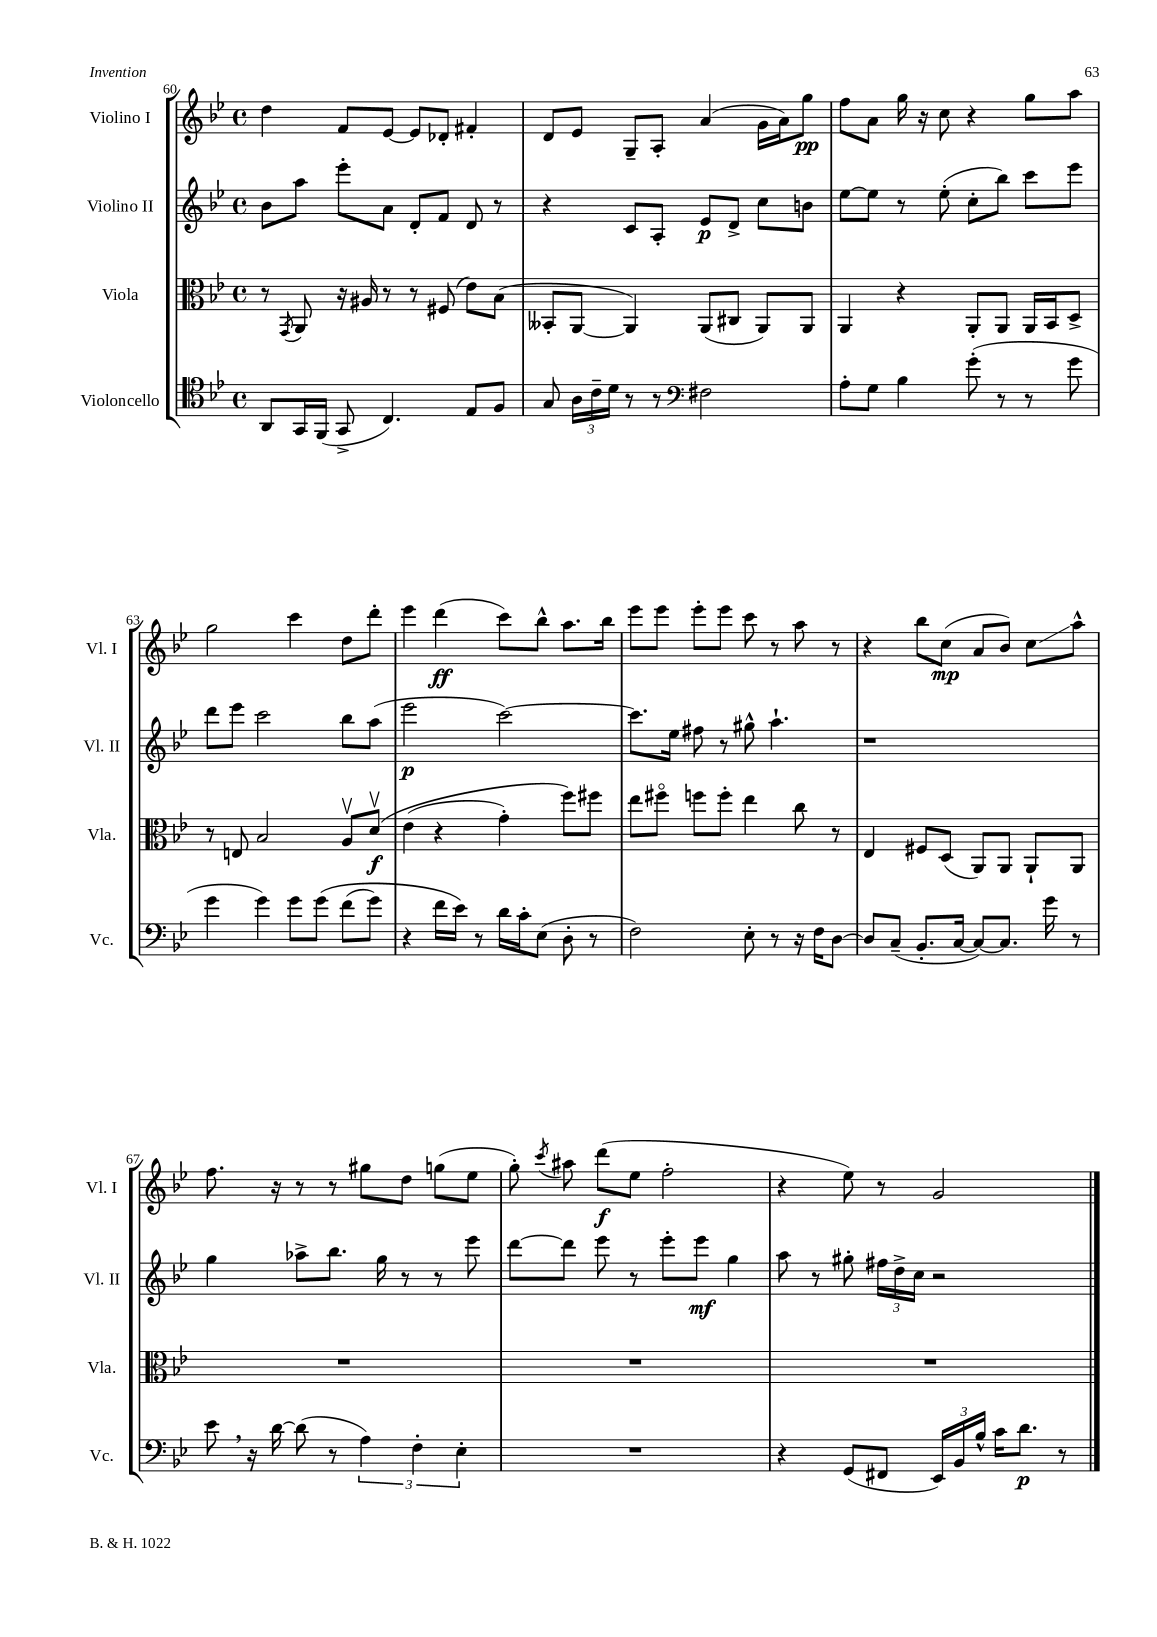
<<
\new StaffGroup <<
\new Staff = "s0" \with { instrumentName = "Violino I" shortInstrumentName = "Vl. I" } {
    \clef treble \key bes \major \defaultTimeSignature \time 4/4
    \autoBeamOff d''4 f'8[ ees'8]~ ees'8[ des'8]-. fis'4-. |
    d'8[ ees'8] g8[-- a8]-. a'4( g'16[ a'16) g''8]\pp |
    f''8[ a'8] g''16 r16 c''8 r4 g''8[ a''8] |
    g''2 c'''4 d''8[ d'''8]-. |
    ees'''4 d'''4\ff( c'''8[) bes''8]-^ a''8.[ bes''16] |
    ees'''8[ ees'''8] ees'''8[-. ees'''8] c'''8 r8 a''8 r8 |
    r4 bes''8[ c''8]\mp( a'8[ bes'8]) c''8[\glissando a''8]-^ |
    f''8. r16 r8 r8 gis''8[ d''8] g''8[( ees''8] |
    g''8-.) \acciaccatura { c'''8 } ais''8 d'''8[\f( ees''8] f''2-. |
    r4 ees''8) r8 g'2 \bar "|." |
}
\new Staff = "s1" \with { instrumentName = "Violino II" shortInstrumentName = "Vl. II" } {
    \clef treble \key bes \major \defaultTimeSignature \time 4/4
    \autoBeamOff bes'8[ a''8] ees'''8[-. a'8] d'8[-. f'8] d'8 r8 |
    r4 c'8[ a8]-. ees'8[\p d'8]-> c''8[ b'8] |
    ees''8[~ ees''8] r8 ees''8-.( c''8[-. bes''8]) c'''8[ ees'''8] |
    d'''8[ ees'''8] c'''2 bes''8[ a''8]( |
    ees'''2\p c'''2~) |
    c'''8.[ ees''16] fis''8 r8 gis''8-^ a''4.-! |
    r1 |
    g''4 aes''8[-> bes''8.] g''16 r8 r8 ees'''8 |
    d'''8[~ d'''8] ees'''8 r8 ees'''8[-. ees'''8]\mf g''4 |
    a''8 r8 gis''8-. \tuplet 3/2 { fis''16[ d''16-> c''16] } r2 \bar "|." |
}
\new Staff = "s2" \with { instrumentName = "Viola" shortInstrumentName = "Vla." } {
    \clef alto \key bes \major \defaultTimeSignature \time 4/4
    \autoBeamOff r8 \acciaccatura { g,8 } a,8 r16 ais16 r8 r8 fis8( ees'8[) bes8]( |
    beses,8[-. a,8]~ a,4) a,8[( cis8] a,8[) a,8] |
    a,4 r4 a,8[-. a,8] a,16[ bes,16 d8]-> |
    r8 e8 bes2 a8[\upbow d'8]\upbow\f\( |
    ees'4( r4 g'4-.) f''8[\) fis''8] |
    ees''8[ fis''8]\flageolet f''8[ f''8]-. ees''4 c''8 r8 |
    ees4 fis8[ d8]( a,8[) a,8] a,8[-! a,8] |
    R1 |
    R1 |
    R1 \bar "|." |
}
\new Staff = "s3" \with { instrumentName = "Violoncello" shortInstrumentName = "Vc." } {
    \clef tenor \key bes \major \defaultTimeSignature \time 4/4
    \autoBeamOff a,8[ g,16 f,16]( g,8-> c4.) ees8[ f8] |
    g8 \tuplet 3/2 { a16[ c'16-- d'16] } r8 r8 \clef bass fis2 |
    a8[-. g8] bes4 g'8-.( r8 r8 g'8 |
    g'4 g'4) g'8[ g'8]\( f'8[( g'8]) |
    r4 f'16[ ees'16]\) r8 d'16[ c'16-. ees8]( d8-. r8 |
    f2) ees8-. r8 r16 f16[ d8]~ |
    d8[ c8]--( bes,8.[-. c16]~ c8[~) c8.] g'16 r8 |
    ees'8 \breathe r16 d'16~ d'8( r8 \tuplet 3/2 { a4) f4-. ees4-. } |
    R1 |
    r4 g,8[( fis,8] \tuplet 3/2 { ees,16[) bes,16 bes16]-^ } c'16[ d'8.]\p r8 \bar "|." |
}
>>
>>
\layout { \context { \Score currentBarNumber = #60 } }
